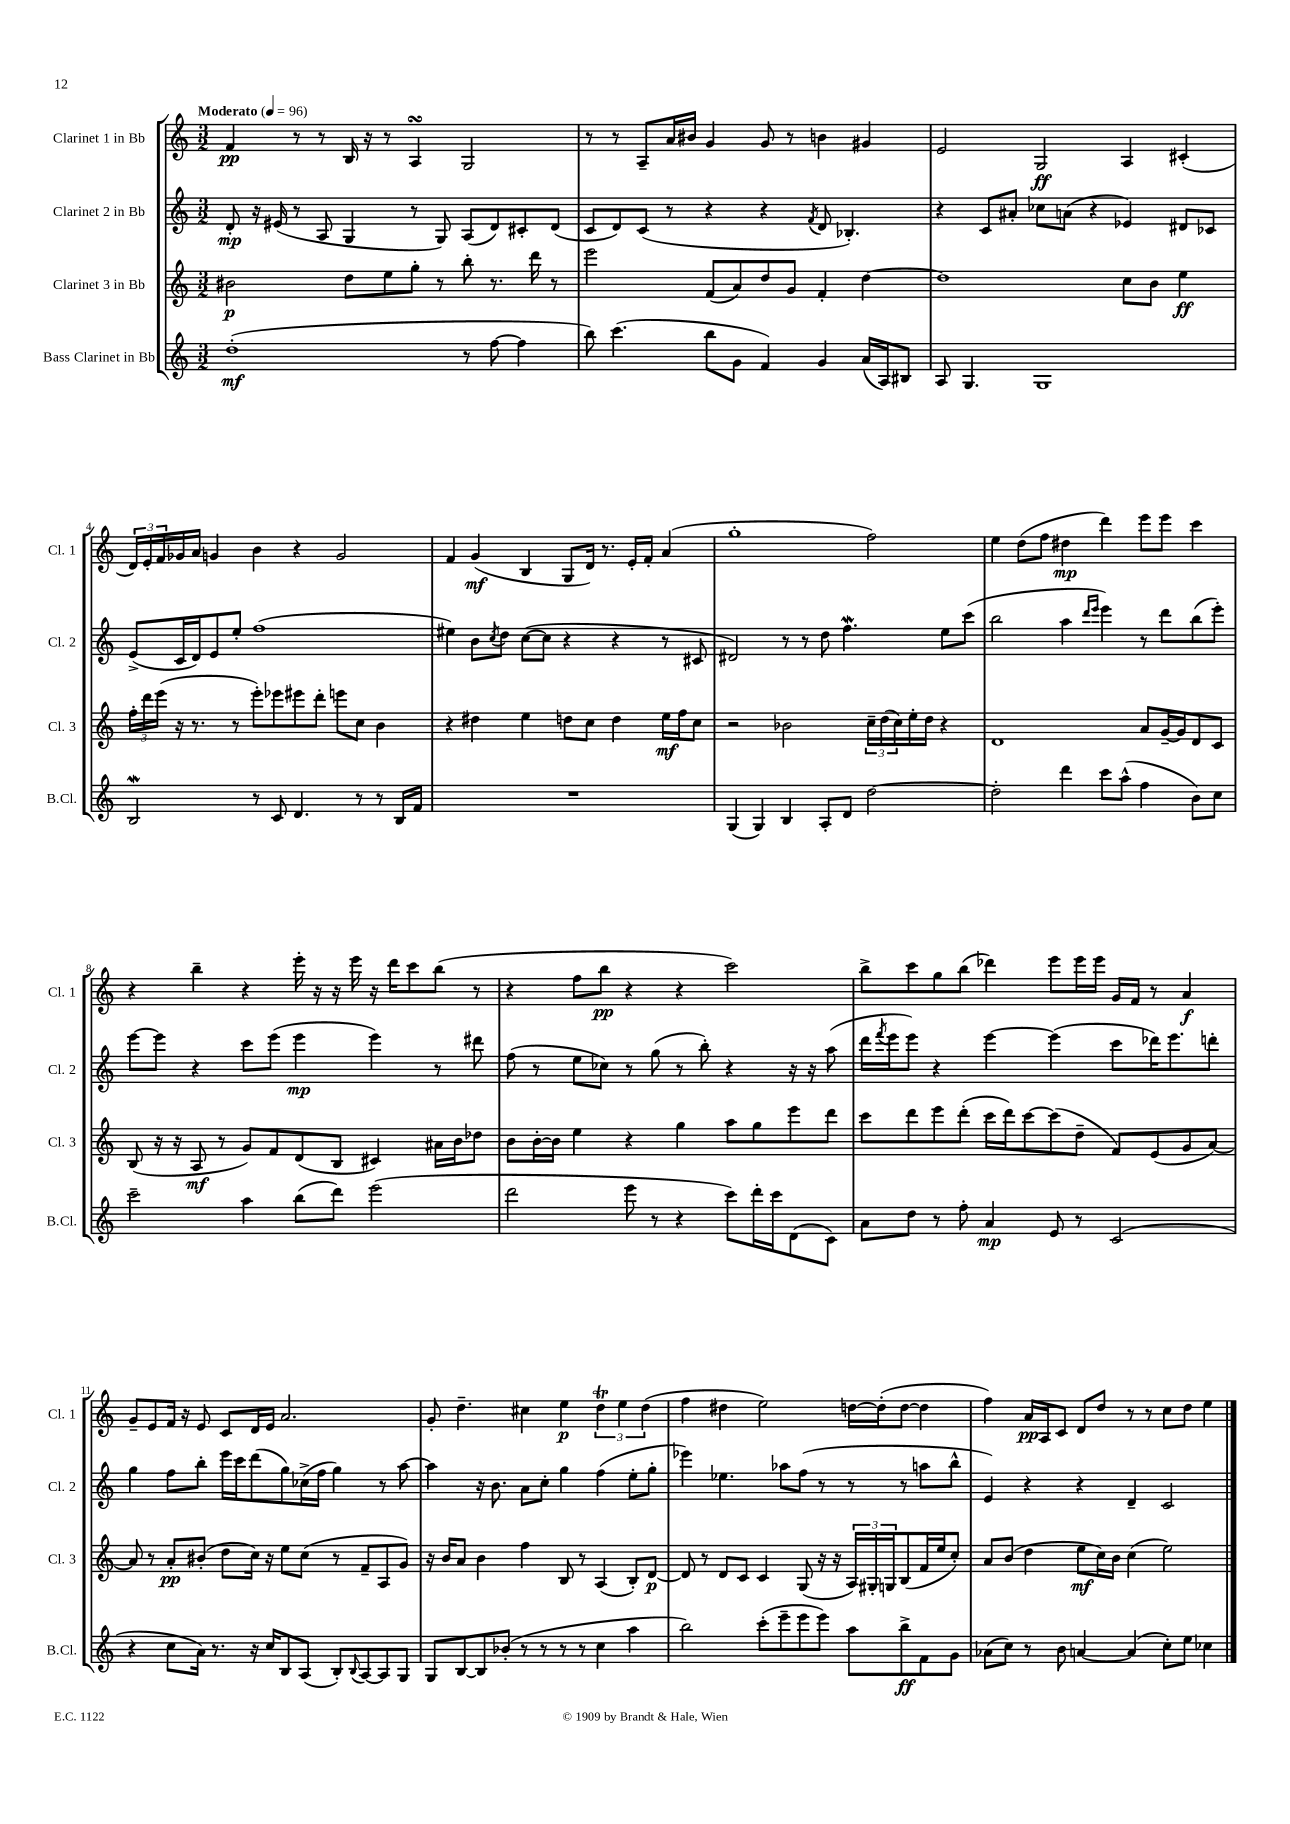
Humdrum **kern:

**kern	**kern	**kern	**kern
*staff4	*staff3	*staff2	*staff1
*clefG2	*clefG2	*clefG2	*clefG2
*k[]	*k[]	*k[]	*k[]
*M3/2	*M3/2	*M3/2	*M3/2
*MM96	*MM96	*MM96	*MM96
(1dd'	2b#	8d'	4f
.	.	16r	.
.	.	(16e#	.
.	.	8r	8r
.	.	8A	8r
.	8dd	4G	16B
.	.	.	16r
.	8ee	.	8r
.	8gg'	8r	4A
.	8r	8G)	.
8r	8bb'	(8A	2G
[8ff	8.r	8d)	.
4ff]	.	8c#'	.
.	16ddd	.	.
.	8r	(8d	.
=	=	=	=
8bb)	2eee	8c	8r
(4.ccc	.	8d)	8r
.	.	(8c	8A~
.	.	8r	16a
.	.	.	16b#
8bb	(8f	4r	4g
8g	8a)	.	.
4f)	8dd	4r	8g
.	8g	.	8r
.	.	8qf	.
4g	4f'	8d	4b
.	.	4.B-')	.
(16a	[4dd	.	4g#
16A)	.	.	.
8B#	.	.	.
=	=	=	=
8A	1dd]	4r	2e
4.G	.	.	.
.	.	8c	.
.	.	8a#'	.
1G	.	8cc-	2G
.	.	(8a	.
.	.	4r	.
.	8cc	4e-)	4A
.	8b	.	.
.	4ee	8d#	(4c#'
.	.	8c-	.
=	=	=	=
2B	24ff'	(8e^	24d)
.	24ddd	.	24e'
.	(24eee	.	24f
.	16r	16c	16g-
.	8.r	16d)	16a
.	.	8e	4g
.	8r	8ee'	.
8r	8eee')	(1ff	4b
8c	8eee-	.	.
4.d	8eee#	.	4r
.	8ddd'	.	.
.	8eee	.	2g
8r	8cc	.	.
8r	4b	.	.
16B	.	.	.
16f	.	.	.
=	=	=	=
1.r	4r	4ee#)	4f
.	4dd#	8b	(4g
.	.	8qcc	.
.	.	8dd	.
.	4ee	([8cc	4B
.	.	8cc]	.
.	8dd	4r	8G
.	8cc	.	16d)
.	.	.	8.r
.	4dd	4r	.
.	.	.	16e'
.	.	.	16f'
.	16ee	8r	(4a
.	16ff	.	.
.	8cc	8c#	.
=	=	=	=
(4G	2r	2d#)	1gg'
4G)	.	.	.
4B	2b-	8r	.
.	.	8r	.
8A'	.	8dd	.
8d	.	4.ff	.
[2dd	24cc~	.	2ff)
.	(24dd	.	.
.	24cc)	.	.
.	16ee'	.	.
.	16dd	.	.
.	4r	8ee	.
.	.	(8ccc	.
=	=	=	=
2dd']	1d	2bb	4ee
.	.	.	(8dd
.	.	.	8ff
4ddd	.	4aa	4dd#
.	.	16qqddd	.
.	.	16qqeee	.
8ccc	.	4eee)	4ddd)
(8aa^^	.	.	.
4ff	8a	8r	8eee
.	[16g~	8ddd	8eee
.	16g]	.	.
8b)	8d	(8bb	4ccc
8cc	8c	8eee')	.
=	=	=	=
2ccc~	(8B	[8eee	4r
.	16r	8eee]	.
.	16r	.	.
.	8A	4r	4bb~
.	8r	.	.
4aa	8g)	8ccc	4r
.	8f	(8eee	.
(8bb	(8d	4eee	16eee'
.	.	.	16r
8ddd)	8B	.	16r
.	.	.	16eee
(2eee	4c#)	4eee)	16r
.	.	.	16ddd
.	.	.	8ccc
.	16a#	8r	(8bb
.	16b	.	.
.	8dd-	8ddd#	8r
=	=	=	=
2ddd	8b	(8ff	4r
.	[16b'	8r	.
.	16b]	.	.
.	4ee	8ee	8ff
.	.	8cc-)	8bb
8eee	4r	8r	4r
8r	.	(8gg	.
4r	4gg	8r	4r
.	.	8bb')	.
8ccc)	8aa	4r	2ccc)
16ddd'	8gg	.	.
16ccc	.	.	.
(8d	8eee	16r	.
.	.	16r	.
8c)	8ddd	(8aa	.
=	=	=	=
8a	8ccc	16ddd	8bb^
.	.	8qfff	.
.	.	16eee	.
8dd	8ddd	8eee)	8ccc
8r	8eee	4r	8gg
8ff'	(8ddd'	.	(8bb
4a	16ccc	[4eee	4ddd-)
.	16ddd)	.	.
.	[8ccc	.	.
8e	(8ccc]	(4eee]	8eee
8r	8dd~	.	16eee
.	.	.	16eee
(2c	8f)	8ccc	16g
.	.	.	16f
.	(8e	16ddd-)	8r
.	.	8.eee	.
.	8g	.	4a
.	[8a)	8ddd'	.
=	=	=	=
4r	8a]	4gg	8g~
.	8r	.	8e
8cc	8a'	8ff	16f
.	.	.	16r
16a)	(8b#'	8bb'	8e
8.r	.	.	.
.	8dd	16eee	8c
.	.	16ccc	.
16r	16cc)	(8ddd	16d
16cc	16r	.	16e
8B	8ee	8gg)	2.a
(8A	(8cc	(16cc-^	.
.	.	16ff	.
8B')	8r	4gg)	.
8qqB	.	.	.
[8A	8f~	.	.
8A]	8A	8r	.
8G	8g)	[8aa	.
=	=	=	=
8G	16r	4aa]	8g'
.	16b	.	.
[8B	8a	.	4.dd~
8B]	4b	16r	.
.	.	8.b	.
(8b-'	.	.	.
8r	4ff	8a	4cc#
8r	.	8cc'	.
8r	8B	4gg	4ee
8r	8r	.	.
4cc	(4A	(4ff	6dd
.	.	.	6ee
4aa	8B')	8ee'	.
.	.	.	(6dd
.	[8d	8gg'	.
=	=	=	=
2bb)	8d]	4eee-)	4ff
.	8r	.	.
.	8d	4.ee-	4dd#
.	8c	.	.
(8ccc'	4c	.	2ee)
8eee~	.	8aa-	.
8eee	(8G	(8ff	.
8eee)	16r	8r	.
.	16r	.	.
8aa	24A)	8r	[16dd
.	24G#'	.	.
.	.	.	(16dd']
.	24G	.	.
8bb^	(8B	8r	[8dd
8f	16f	8aa	4dd]
.	16ee	.	.
8g	8cc')	8bb^^	.
=	=	=	=
(8a-	8a	4e)	4ff)
8cc)	(8b	.	.
8r	4dd	4r	16a
.	.	.	16A
8b	.	.	8c
[4a	8ee	4r	8d
.	16cc)	.	8dd
.	16b	.	.
(4a]	(4cc	4d~	8r
.	.	.	8r
8cc')	2ee)	2c	8cc
8ee	.	.	8dd
4cc-	.	.	4ee
==	==	==	==
*-	*-	*-	*-
